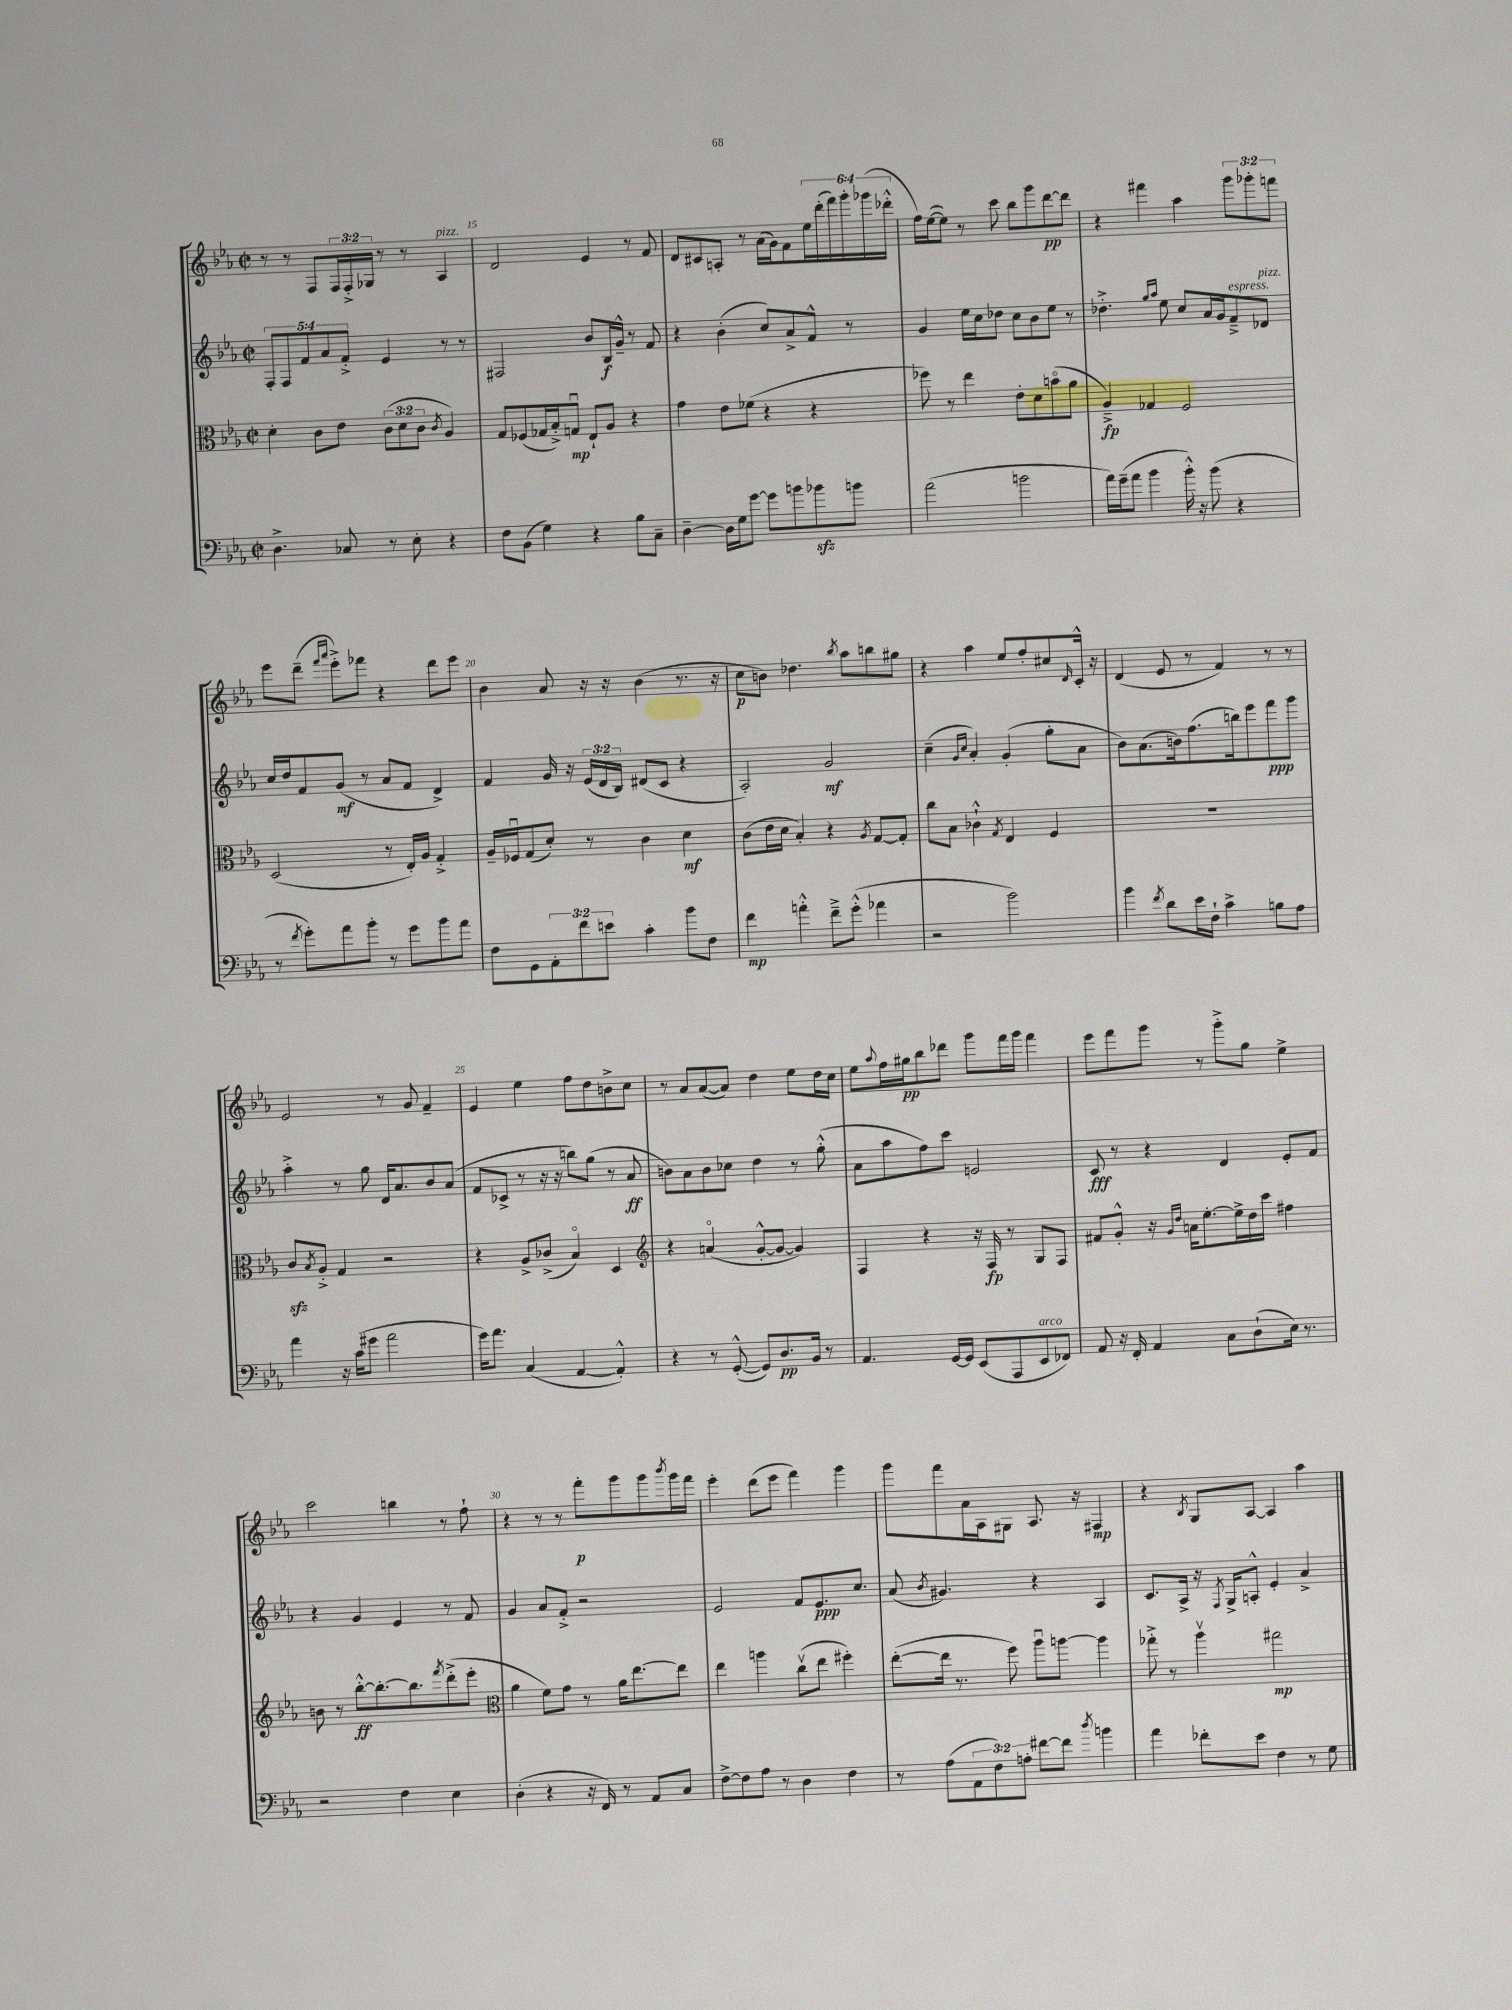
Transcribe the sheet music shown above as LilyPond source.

<<
\new StaffGroup <<
\new Staff = "s0" {
    \clef treble \key ees \major \defaultTimeSignature \time 2/2 \override Staff.TupletNumber.text = #tuplet-number::calc-fraction-text
    r8 r8 f8 \tuplet 3/2 { f16 f16-.-> ges16 } r8 r8 aes4^\markup { \italic "pizz." } |
    d'2 ees'4 r8 f'8 |
    d'8 cis'8 a8-. r8 aes'16( g'16) f'8 \tuplet 6/4 { ees''16 d'''16-.( f'''16) g'''16-. ges'''16( des'''16-.-^ } |
    f''16) ees''16~( ees''8) r8 c'''8 bes''8 g'''8 d'''8~\pp d'''8 |
    r4 fis'''4 aes''4 \tuplet 3/2 { g'''8 ges'''8-. f'''8 } |
    ees'''8 d'''8--( \grace { f'''16 aes'''16 } ees'''8-.->) fes'''8 r4 d'''8 ees'''8 |
    bes'4 aes'8 r16 r16 bes'4( r8. r16 |
    c''8\p b'8) des''4. \acciaccatura { bes''8 } aes''8 b''8 gis''8 |
    r4 aes''4 ees''8 f''8-. cis''8 \grace { d'16 } c'16-.-^ r16 |
    d'4( ees'8 r8 f'4) r8 r8 |
    ees'2 r8 g'8 f'4-- |
    ees'4 ees''4 f''8 d''8 b'8-> c''8 |
    r8 aes'8 aes'8~( aes'8) d''4 ees''8 d''16 c''16 |
    ees''8 \appoggiatura { aes''8 } f''16 gis''16\pp bes''8 des'''8 g'''8 f'''16 g'''16 f'''4 |
    ees'''8 f'''8 g'''8 r8 g'''8-.-> g''8 ees''4-> |
    c'''2 b''4 r8 f''8-! |
    r4 r8 r8 f'''8-.\p g'''8 g'''8 \acciaccatura { bes'''8 } g'''16 f'''16 |
    ees'''4-. d'''8( ees'''8 f'''4) g'''4 |
    g'''8 f'''8 aes'16 aes16 gis8 aes8. r16 fis4\mp |
    r4 \acciaccatura { bes8 } g8 aes8~ aes4 aes''4 \bar "|." |
}
\new Staff = "s1" {
    \clef treble \key ees \major \defaultTimeSignature \time 2/2 \override Staff.TupletNumber.text = #tuplet-number::calc-fraction-text
    \tuplet 5/4 { f8-. f8 f'8 aes'8 f'8-.-> } ees'4 r8 r8 |
    fis2 bes'8 bes16\f g'16---^ r8 f'8 |
    r4 bes'4-.( c''8) aes'8-> f'8-^ r8 |
    g'4 ees''16 c''16 des''8 c''8 bes'8 ees''8 r8 |
    des''4.-.-> \grace { g''16 aes''16 } ees''8 c''8 aes'16 g'16 f'8--->^\markup { \italic "espress." } des'8^\markup { \italic "pizz." } |
    c''16 d''16 f'8 g'8\mf( r8 aes'8 f'8 d'4->) |
    f'4 g'16 r16 \tuplet 3/2 { ees'16( d'16 bes16) } dis'8( c'8 r4 |
    aes2-.) g'2\mf |
    c''4--( \grace { g'16 c''16 } aes'4-.) g'4-.( g''8-. aes'8 |
    bes'8) aes'8.( b'16) f''8.( b''16) ees'''8 f'''8\ppp g'''8 |
    aes''4-.-> r8 g''8 d'16 aes'8. bes'8 aes'8( |
    f'8 ces'8-> r8 r16 r16 b''8) g''8( r8 aes'8\ff |
    b'8) aes'8 b'8 ces''8 d''4 r8 g''8-.-^( |
    aes'8 aes''8 f''8) c'''8 e'2 |
    c'8\fff r8 r4 d'4 ees'8-. f'8 |
    r4 g'4 ees'4 r8 f'8 |
    g'4 aes'8 f'8-.-> r2 |
    ees'2 f'8 ees'8.\ppp c''8. |
    aes'8( \acciaccatura { bes'8 } gis'4.) r4 aes4 |
    c'8. aes16-> r16 \acciaccatura { f8 } g16-> a8-.-^ ees'4-. aes'4-> \bar "|." |
}
\new Staff = "s2" {
    \clef alto \key ees \major \defaultTimeSignature \time 2/2 \override Staff.TupletNumber.text = #tuplet-number::calc-fraction-text
    d'4-. c'8 ees'8 \tuplet 3/2 { c'8( d'8 c'8 } \acciaccatura { c'8 } aes4) |
    g8 fes8( ges16 bes16-.->) g8\downbow\mp ees8-! aes8 r4 |
    g'4 ees'8 fes'8( r4 r4 |
    fes''8) r8 ees''4 ees'8-. d'8 b'8\flageolet( aes'8 |
    aes4--->\fp) ges4 f2 |
    d2( r8 ees16-.) aes16 g4-.-> |
    aes16-- fes16\downbow g8( d'8-.) r8 c'4 d'4\mf |
    c'8( ees'16 d'16 bes4-.) r4 \acciaccatura { aes8 } g8~ g8-. |
    c''8 bes8 ces'4-!-^ \acciaccatura { g8 } ees4 f4 |
    R1 |
    c'8\sfz \acciaccatura { bes8 } aes8-.-> g4 r2 |
    r4 aes8-> ces'8->( bes4\flageolet) d4 |
    \clef treble r4 a'4\flageolet( g'8~-.-^ g'8~ g'4) |
    f4 r4 r16 f16\fp r8 g8 f8 |
    fis'8 g'8-.-^ r16 \grace { g'16 d''16 } a'16 ees''8.~-. ees''16-> d''16 c'''16 fis''4 |
    b'8 r8 bes''8~-.-^\ff bes''8.~-. bes''8. \acciaccatura { f'''8 } d'''8-.->( ees'''8-. |
    \clef alto aes'4 f'8) g'8 r8 aes'16 ees''8.~ ees''8 |
    ees''4 a''4 c''8\upbow( ees''8 fis''4-.) |
    ees''8~-.( ees''16 r8. f''8) aes''8\downbow a''8~ a''4 |
    ges''8-.-> r8 aes''4\upbow gis''2\mp \bar "|." |
}
\new Staff = "s3" {
    \clef bass \key ees \major \defaultTimeSignature \time 2/2 \override Staff.TupletNumber.text = #tuplet-number::calc-fraction-text
    d4.-> ces8 r8 ees8-. r4 |
    f8 bes,8( g4) r4 bes8 c8-- |
    d4~-- d16 g16 g'8~ g'8 b'8 bes'8\sfz b'8 |
    aes'2( b'2 |
    aes'16) g'16--( aes'8 bes'4 bes'16-.-^) r16 bes'8( r4 |
    r8 \acciaccatura { f'8 } g'8-.) aes'8 bes'8-. r8 g'8 bes'8 aes'8 |
    f8 g,8 \tuplet 3/2 { aes,8-. f'8 e'8 } c'4-. bes'8 f8 |
    f'4\mp a'4-.-^ f'8---> g'8-.-^( aes'4 |
    r2 bes'2) |
    bes'4 \acciaccatura { f'8 } d'8 ees'16 f16-! c'4-> b8 aes8 |
    aes'4 r16 c'16( gis'8 aes'2 |
    g'16) aes'8. c4( aes,4~ aes,4-.-^) |
    r4 r8 g,8~-.-^( g,8) d8.\pp bes,16 r8 |
    aes,4. g,16~ g,16 ees,8( aes,,8 ees,8^\markup { \italic "arco" } fes,8) |
    aes,8 r16 f,16-. aes,4 c8 d8-!( ees16) r8. |
    r2 f4 ees4 |
    d4-.( r4 r16 f,16) r8 aes,8 c8 |
    f8~-> f8 aes8 r8 d4 f4 |
    r8 aes8( \tuplet 3/2 { aes,8 f8) a8-. } fis'8~ fis'8 \acciaccatura { d''8 } b'4 |
    aes'4 fes'8-. ees'8 f4 r8 g8 \bar "|." |
}
>>
>>
\layout { \context { \Score currentBarNumber = #14 \override BarNumber.break-visibility = ##(#f #t #t) barNumberVisibility = #(every-nth-bar-number-visible 5) } }
